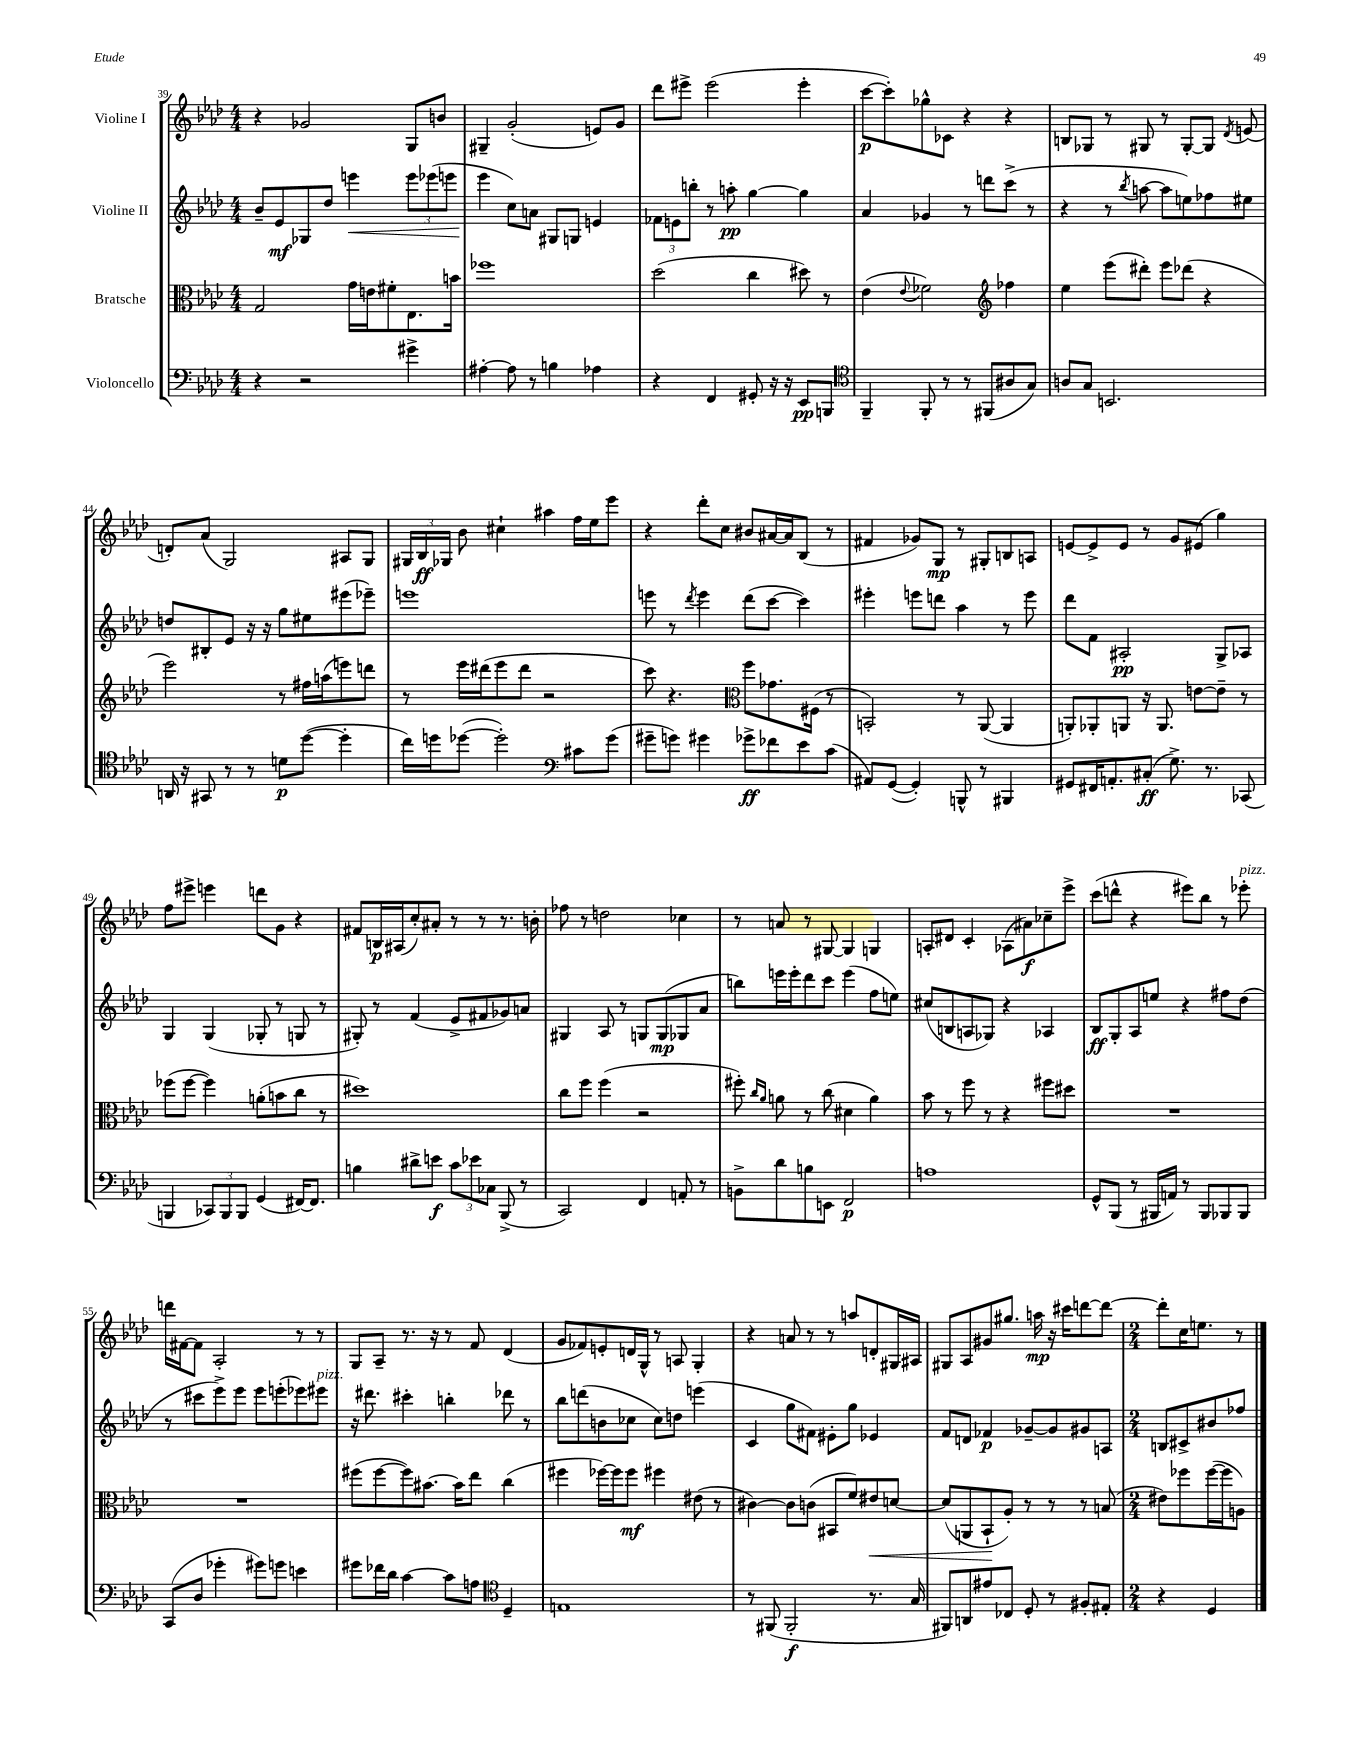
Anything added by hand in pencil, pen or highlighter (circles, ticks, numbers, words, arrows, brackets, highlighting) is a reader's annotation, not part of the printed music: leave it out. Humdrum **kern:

**kern	**kern	**kern	**kern
*staff4	*staff3	*staff2	*staff1
*clefF4	*clefC3	*clefG2	*clefG2
*k[b-e-a-d-]	*k[b-e-a-d-]	*k[b-e-a-d-]	*k[b-e-a-d-]
*M4/4	*M4/4	*M4/4	*M4/4
4r	2G/	8b-~/L	4r
.	.	8e-/	.
2r	.	8G-/	2g-/
.	.	8dd-/J	.
.	16g\LL	4eee\	.
.	16e\J	.	.
.	8f#'\	.	.
4g#^\	8.E-\	12eee\L	8G/L
.	.	(12eee-\	.
.	.	.	8b/J
.	.	12eee\J	.
.	16b\Jk	.	.
=	=	=	=
[4A#'\	1ff-	4eee-\	4G#~/
8A#\]	.	8cc\L)	(2g'/
8r	.	8a\J	.
4B\	.	8G#/L	.
.	.	8G/J	.
4A-\	.	4e/	8e/L)
.	.	.	8g/J
=	=	=	=
4r	(2dd-\	12f-\L	8ddd-\L
.	.	12e\	.
.	.	.	8eee#^\J
.	.	12bb'\J	.
4FF/	.	8r	(2eee#\
.	.	8aa'\	.
8GG#'/	4cc\	[4gg\	.
16r	.	.	.
16r	.	.	.
8EE-/L	8dd#\)	4gg\]	4eee#'\
8BBB/J	8r	.	.
=	=	=	=
*clefC4	*	*	*
4FF~/	(4e-\	4a-/	[8ccc\L
.	.	.	8ccc'\])
.	8qqe-/	.	.
8FF'/	2f-\)	4g-/	8gg-^^\
8r	.	.	8c-\J
8r	.	8r	4r
(8FF#/L	.	8ddd\L	.
*	*clefG2	*	*
8A#/	4ff-\	(8ccc^\J	4r
8G/J)	.	8r	.
=	=	=	=
8A/L	4ee-\	4r	8B/L
8G/J	.	.	8G-/J
2.BB/	(8eee-\L	8r	8r
.	.	8qbb-/	.
.	8ddd#'\J)	[8aa\	8G#/
.	8eee-\L	8aa\]L	8r
.	(8ddd-\J	8ee\)	[8G#'/L
.	4r	8ff-\	8G#/]J
.	.	.	8qd-/
.	.	8ee#\J	(8e/
=	=	=	=
16AA/	2eee-\)	8dd/L	8d'/L)
16r	.	.	.
8GG#/	.	8B#'/	(8a-/J
8r	.	8e-/J	2G/)
8r	.	16r	.
.	.	16r	.
8d\L	8r	8gg\L	.
([8dd-\J	16ff#\LL	8ee#\	.
.	(16aa\J	.	.
4dd-'\]	8eee\)	(8eee#\	8A#/L
.	8ddd\J	8eee-~\J)	8G/J
=	=	=	=
16cc\LL)	8r	1eee	24G#/LL
.	.	.	24B-/
16dd\J	.	.	.
.	.	.	24G-/JJ
([8dd-\J	16eee-\LL	.	8b-\
.	(16ddd#\J	.	.
2dd-'\])	8eee-\	.	4cc#`\
.	8ddd#\J	.	.
.	2r	.	4aa#\
*clefF4	*	*	*
8c#\L	.	.	16ff\LL
.	.	.	16ee-\J
(8g\J	.	.	8eee-\J
=	=	=	=
8g#~\L	8ccc\)	8eee\	4r
8g\J)	4.r	8r	.
.	.	8qddd-/	.
4g#\	.	4eee\	8ddd-'\L
.	.	.	8cc\J
*	*clefC3	*	*
8g-^\L	8ff\L	(8ddd-\L	8b#/L
8f-\	8.g-\	[8ccc\J	[16a#/L
.	.	.	16a#/]J
8e-\	.	4ccc\])	(8B-/J
.	(16F#\Jk	.	.
(8c\J	8r	.	8r
=	=	=	=
8AA#/L)	2BB'/)	4eee#'\	4f#/
([8GG/J	.	.	.
4GG'/])	.	8eee\L	8g-/L)
.	.	8ddd\J	8G/J
8BBB^^/	8r	4aa-\	8r
8r	([8AA-/	.	8G#'/L
4BBB#/	4AA-/]	8r	8B/
.	.	8eee\	8A/J
=	=	=	=
8GG#/L	8AA'/L)	8ddd-\L	[8e/L
16FF#/K	8AA-'/	8f\J	8e^/]
8.AA'/	.	.	.
.	8AA/J	2A#'/	8e/J
(8C#'/J	16r	.	8r
.	8.AA/	.	.
8.G^\)	.	.	8g/L
.	[8e\L	.	(8e#/J
8.r	.	.	.
.	8e~\]J	8G^/L	4gg\)
(8CC-/	8r	8A-/J	.
=	=	=	=
4BBB/	(8ff-\L	4G/	8ff\L
.	[8ff-\J	.	8eee#^\J
12CC-/L)	4ff-\])	(4G/	4eee\
12BBB/	.	.	.
12BBB/J	.	.	.
(4GG/	(8a'\L	8G-'/	8ddd\L
.	8b\	8r	8g\J
[16FF#/LK)	8cc\J	8G/	4r
8.FF#/]J	.	.	.
.	8r	8r	.
=	=	=	=
4B\	1dd#)	8G#'/)	8f#/L
.	.	8r	16B/L
.	.	.	(16A#/J
8d#^\L	.	(4f/	8cc'/)
8e\J	.	.	8a#'/J
12c\L	.	8e-^/L	8r
12e-\	.	.	.
.	.	8f#/	8r
12C-\J	.	.	.
(8BBB-^/	.	8g-/)	8.r
8r	.	8a/J	.
.	.	.	16b'\
=	=	=	=
2CC/)	8cc\L	4G#/	8ff-\
.	8ff\J	.	8r
.	(4ff\	8A-/	2dd\
.	.	8r	.
4FF/	2r	8G/L	.
.	.	(8G/	.
8AA'/	.	8G-/	4cc-\
8r	.	8a-/J	.
=	=	=	=
8BB^\L	8ff#'\)	8bb\L)	8r
.	16qqcc/LL	.	.
.	16qqa-/JJ	.	.
8d-\	8a\	16eee\L	8a/
.	.	16eee'\J	.
8B\	8r	8ddd-\	8r
8EE\J	(8cc\	8ccc\J	[8G#/
2FF/	4d#\	(4eee\	4G#/]
.	4a\)	8ff\L	4G/
.	.	8ee\J)	.
=	=	=	=
1A	8b-\	(8cc#/L	8A'/L
.	8r	8B/	8d#/J
.	8ff\	8A/	4c'/
.	8r	8G-/J)	.
.	4r	4r	(8A-\L
.	.	.	8a#\)
.	8ff#\L	4A-/	8cc-~\
.	8dd#\J	.	8eee-^\J
=	=	=	=
8GG^^/L	1r	8B-/L	(8ccc\L
(8BBB-/J	.	8G'/	8ddd^^\J
8r	.	8A-/	4r
16BBB#/LL	.	8ee/J	.
16AA/JJ)	.	.	.
8r	.	4r	8eee#\L)
8BBB#/L	.	.	8bb-\J
8BBB-/	.	8ff#\L	8r
8BBB-/J	.	(8dd-\J	8eee-'\
=	=	=	=
(8CC/L	1r	8r	16ddd\LL
.	.	.	[16f#\J
8D-/J	.	8ccc#\L	8f#\]J
4g-'\	.	8eee-^\)	2A-'/
.	.	8eee-\J	.
8g#\L)	.	8eee-\L	.
8g\J	.	(8eee'\	.
4e\	.	8eee-\)	8r
.	.	8eee#\J	8r
=	=	=	=
8g#\L	(8ff#\L	16r	8G/L
.	.	8.ddd#\	.
16f-\L	[8ff#\	.	8A-~/J
16d-\JJ	.	.	.
[4c\	8ff#\])	4ccc#'\	8.r
.	[8.b#\J	.	.
.	.	.	16r
8c\]L	.	4bb'\	8r
.	16b#\]LK	.	.
8A\J	8ee-\J	.	8f/
*clefC4	*	*	*
4D-~/	(4cc\	8ddd-\	(4d-/
.	.	8r	.
=	=	=	=
1E	4ff#\	8bb-\L	8g/L
.	.	(8ddd\	8f-/)
.	[16ff-\LL)	8b\	8e'/
.	16ff-\]J	.	.
.	8ff-\J	8cc-\J	16d/L
.	.	.	16G^^/JJ
.	4ff#\	8cc-\L)	8r
.	.	8dd\J	8A/
.	(8e#\	(4eee\	4G'/
.	8r	.	.
=	=	=	=
8r	[4c#\)	4c/	4r
(8FF#/	.	.	.
2FF#'/	8c#\]L	8gg\L	8a/
.	(8c\J	8f#\J)	8r
.	8BB#/L	8e#'\L	8r
.	8f/)	8gg\J	8aa/L
8.r	8e#/	4e-/	8d'/
.	[8d/J	.	16G#/L
16G/	.	.	16A#/JJ
=	=	=	=
8FF#/L)	(8d/]L	8f/L	8G#/L
8AA/	8AA/	8d/J	8A-/
8e#/	8BB-`/	4f-/	8g#/
8C-/J	8A-'/J)	.	8.gg#/J
8D-'/	8r	[8g-~/L	.
.	.	.	16aa\
8r	8r	8g-/]	16r
.	.	.	16ccc#\LK
8F#'/L	8r	8g#/	[8ddd\
8E#'/J	(8B/	8A/J	8ddd\_J
=	=	=	=
*M2/4	*M2/4	*M2/4	*M2/4
4r	8e#\L)	8B/L	8ddd'\]L
.	8ff-\	8c#^/	16cc\K
.	.	.	8.ee\J
4D-/	([16ff-\L	8b#/	.
.	16ff-\]J	.	.
.	8A\J)	8ff-/J	8r
==	==	==	==
*-	*-	*-	*-
